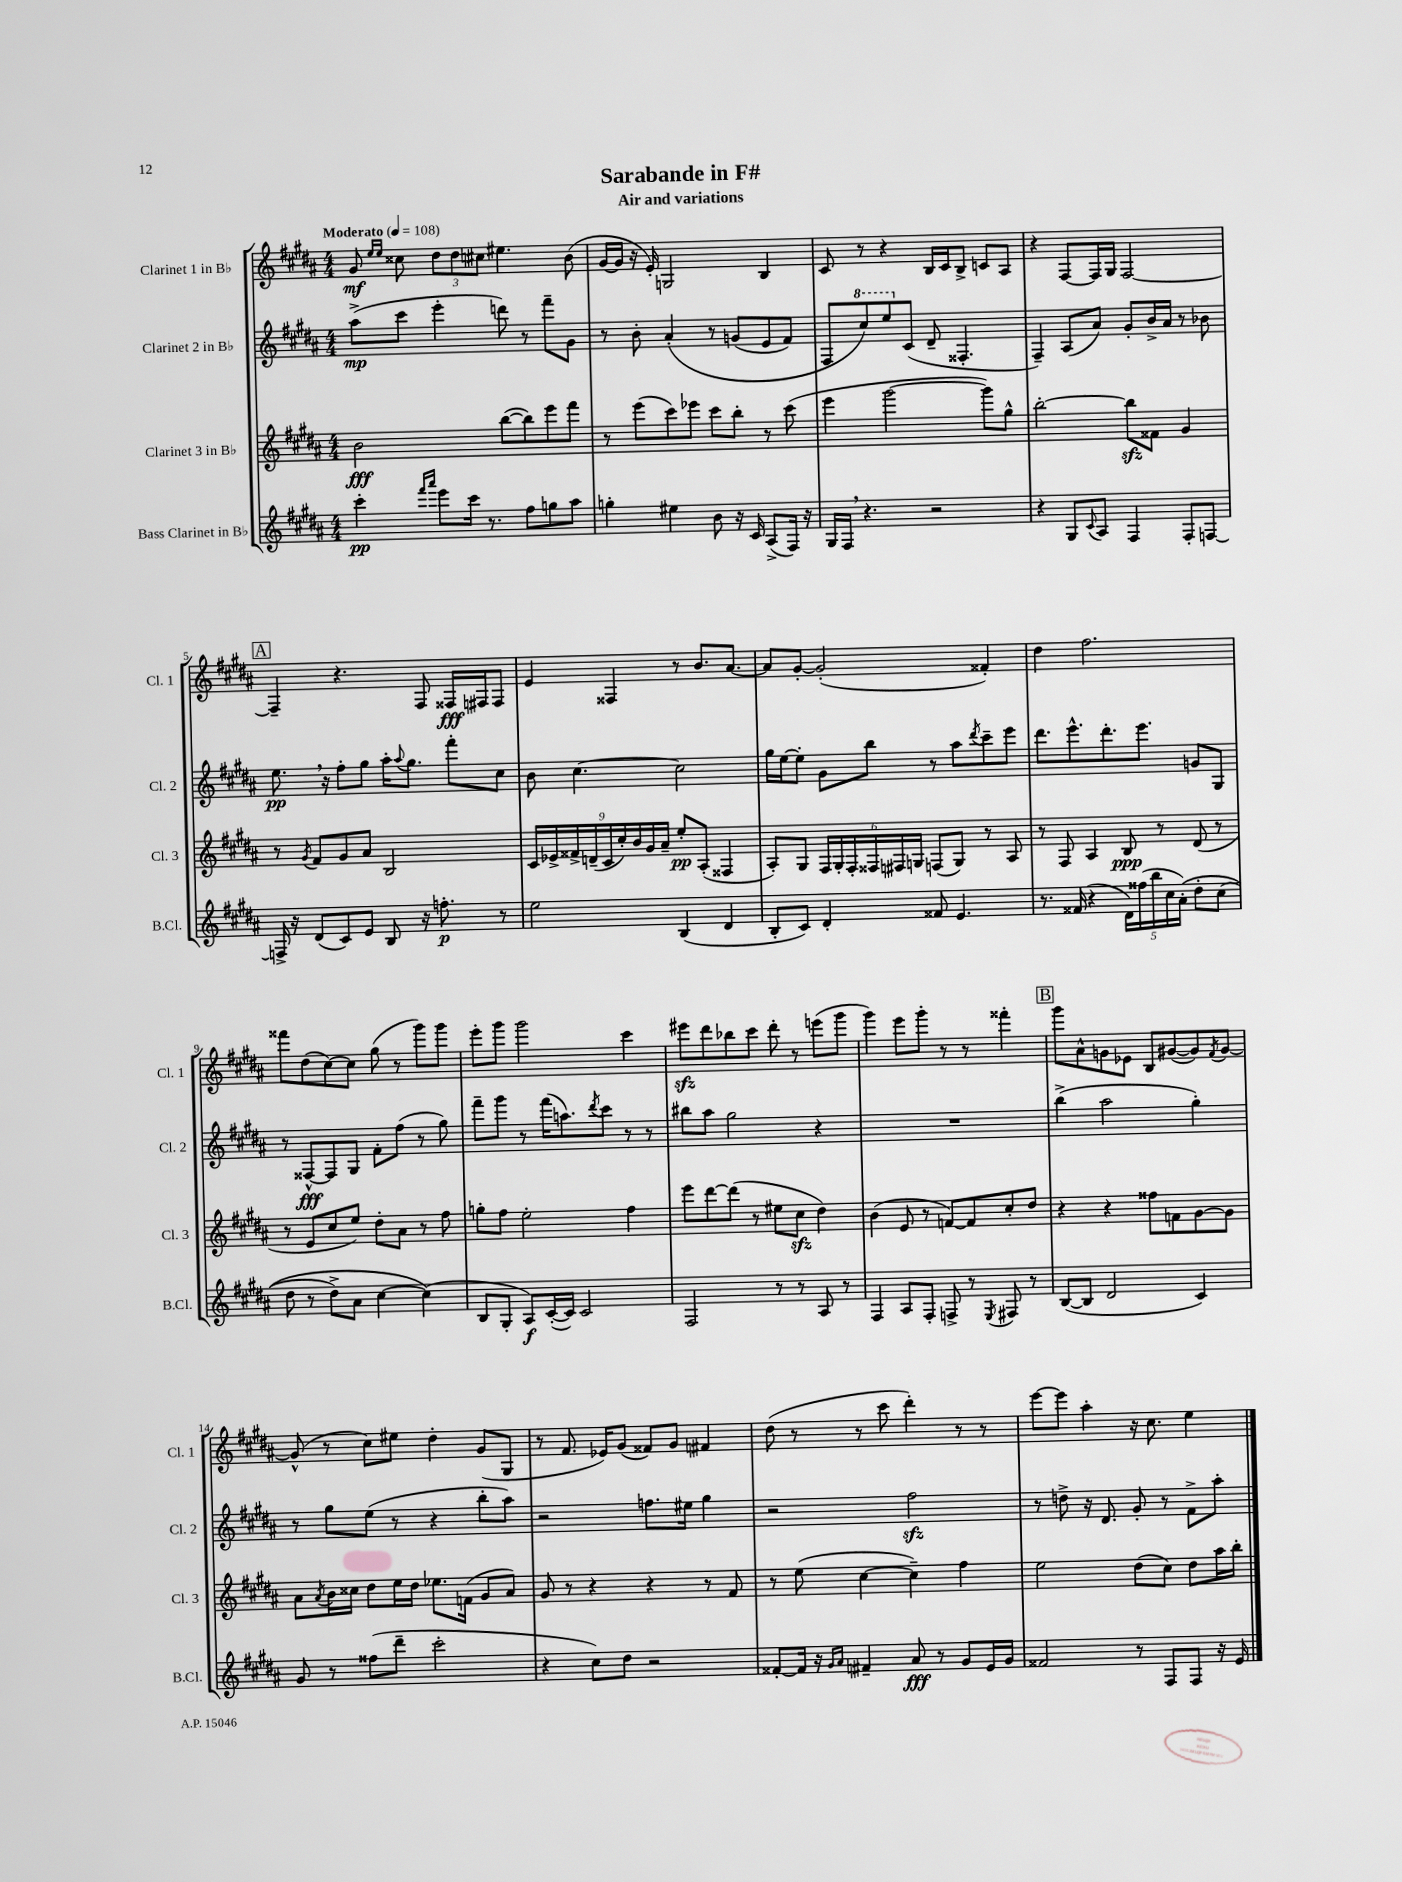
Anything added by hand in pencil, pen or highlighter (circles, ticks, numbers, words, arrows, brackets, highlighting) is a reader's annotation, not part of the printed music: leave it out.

**kern	**kern	**kern	**kern
*staff4	*staff3	*staff2	*staff1
*clefG2	*clefG2	*clefG2	*clefG2
*k[f#c#g#d#a#]	*k[f#c#g#d#a#]	*k[f#c#g#d#a#]	*k[f#c#g#d#a#]
*M4/4	*M4/4	*M4/4	*M4/4
*MM108	*MM108	*MM108	*MM108
4ccc#'\	2b\	(8aa#^\L	8g#/
.	.	.	16qqee/LL
.	.	.	16qqee/JJ
.	.	8ccc#\J	8cc##\
16qqfff#/LL	.	.	.
16qqaaa#/JJ	.	.	.
8eee\L	.	4eee'\	12dd#\L
.	.	.	12dd#\
16ccc#\Jk	.	.	.
.	.	.	12cc#\J
8.r	.	.	.
.	([8bb\L	8ddd\)	4.ee#\
8ff#\L	8bb\])	8r	.
8gg\	8eee\	8fff#~\L	.
8aa#\J	8fff#\J	8g#\J	(8b\
=	=	=	=
4gg'\	8r	8r	[16g#/LL
.	.	.	16g#/]JJ
.	(8eee\L	8b'\	16r
.	.	.	16e'/)
4ee#\	8ccc#\)	&(4a#'/	2G/
.	8eee-\J	.	.
8b\	8ccc#\L	8r	.
16r	8bb'\J	(8g/L	.
16c#/	.	.	.
(8A#^/L	8r	8e/	4B/
16F#/Jk)	(8ccc#\	8f#/J)	.
16r	.	.	.
=	=	=	=
16G#/LL	4eee\	8F#/L	8c#/
16F#/JJ	.	.	.
4.r	.	8ccc#/&)	8r
.	[2ggg#\	8eee/	4r
.	.	(8c#/J	.
2r	.	8d#~/	16B/LL
.	.	.	16c#/J
.	.	4.F##'/	8B^/J
.	8ggg#\]L)	.	8c/L
.	8gg#^^\J	.	8A#/J
=	=	=	=
4r	[2bb'\	4F#~/)	4r
8G#/L	.	(8A#/L	[8F#/L
8qqc#/	.	.	.
8A#/J	.	8a#/J)	16F#/]L
.	.	.	16G#/JJ
4F#/	8bb\]L	8g#'/L	[2F#/
.	8f##\J	16b^/L	.
.	.	16a#/JJ	.
8F#'/L	4g#/	8r	.
[8F/J	.	8b-\	.
=	=	=	=
16F^/]	8r	8.ee\	4F#~/]
16r	.	.	.
.	8qg#/	.	.
(8d#/L	8f#/L	.	.
.	.	16r	.
8c#/)	8g#/	8ff#'\L	4.r
8e/J	8a#/J	8gg#\J	.
8B/	2B/	16aa#'\LK	.
.	.	8qqaa#/	.
.	.	8.gg#\J	.
16r	.	.	8F#/
8.ff'\	.	.	.
.	.	8fff#'\L	16F##/LL
.	.	.	16F#/J
8r	.	8cc#\J	8F#/J
=	=	=	=
2ee\	18c#/LL	8b\	4e/
.	18e-^/	.	.
.	18f##^/	.	.
.	.	[4.cc#\	.
.	(18d~/	.	.
.	18c#/	.	.
.	.	.	4F##/
.	18cc#'/)	.	.
.	18b/	.	.
.	18g#/	.	.
.	18a#~/JJ	.	.
(4B/	8ee'/L	2cc#\]	8r
.	(8A#'/J	.	8.b/L
4d#/	4F##/	.	.
.	.	.	[8.a#/J
=	=	=	=
8B'/L	8A#'/L)	16gg#\LL	8a#/]L
.	.	[16ee\J	.
8c#/J)	8G#/J	8ee'\]J	[8g#'/J
4d#'/	24F#/LL	8g#\L	(2g#'/]
.	24G#'/	.	.
.	24F#'/	.	.
.	24F##/	8bb\J	.
.	24F#/	.	.
.	24G/JJ	.	.
8f##/	(8F/L	8r	.
4.e/	8G/J)	8aa#\L	.
.	.	8qddd#/	.
.	8r	8ccc#~\	4f##'/)
.	8A#/	8eee\J	.
=	=	=	=
8.r	8r	8.ddd#\L	4dd#\
.	8F#/	.	.
(16f##/	.	8.eee^^\	.
4r	4A#/	.	2.ff#\
.	.	8.ddd#'\	.
20d#\LL)	8B/	.	.
(20ff##\	.	.	.
.	.	8.eee\J	.
20bb\	.	.	.
.	8r	.	.
20cc#\	.	.	.
&(20a#'\JJ)	.	.	.
8dd#'\L	(8d#/	8g/L	.
(8cc#\J	8r	8G#/J	.
=	=	=	=
8dd#\	8r	8r	8fff##\L
8r	8e/L	[8F##^^/L	(8dd#\
8dd#^\L)	8cc#/	8F##/]	[8cc#\)
8a#\J	8ee/J)	8G#/J	8cc#\]J
[4cc#\	8dd#'\L	8f#'\L	(8gg#\
.	8a#\J	(8ff#\J	8r
(4cc#\]&)	8r	8r	8ggg#\L)
.	8ff#\	8gg#\)	8ggg#\J
=	=	=	=
8B/L	8gg'\L	8fff#~\L	8eee'\L
8G#'/J	8ff#\J	8ggg#\J	8ggg#\J
8A#/L)	2ee'\	8r	2ggg#\
([16c#'/L	.	(16fff#\LK	.
16c#/]JJ)	.	8.aa\)	.
2c#/	.	.	.
.	.	8qddd#/	.
.	.	8ccc#\J	.
.	4ff#\	8r	4ccc#\
.	.	8r	.
=	=	=	=
2F#/	8eee\L	8bb#\L	8eee#\L
.	[8ddd#\	8aa#\J	8ddd#\
.	(8ddd#\]J	2gg#\	8bb-\
.	8r	.	8ccc#\J
8r	8ee#\L	.	8ddd#'\
8r	8cc#\J	.	8r
8A#/	4dd#\)	4r	(8eee\L
8r	.	.	8ggg#\J
=	=	=	=
4F#/	(4b\	1r	4ggg#\)
8A#/L	8e/	.	8eee\L
8F#'/J	8r	.	8ggg#'\J
8F^/	[8f/L)	.	8r
8r	8f/]	.	8r
8qE/	.	.	.
8F#/	8cc#'/	.	4fff##'\
8r	8dd#/J	.	.
=	=	=	=
([8B/L	4r	(4bb^\	8ggg#\L
8B/]J	.	.	8a#^^\
2d#/	4r	2aa#\	8g\
.	.	.	8e-\J
.	8ff##\L	.	8B/L
.	8f\	.	([8g#/
4c#/)	[8g#\	4gg#'\)	8g#/])
.	.	.	8qf#/
.	8g#\]J	.	[8g#/J
=	=	=	=
8g#/	8a#\L	8r	(8g#^^/]
.	8qa#/	.	.
8r	16b\L	8gg#\L	8r
.	16cc##\JJ	.	.
(8ff##\L	8dd#\L	(8ee\J	8cc#\L)
8ddd#~\J	16ee\L	8r	8ee#\J
.	16dd#\JJ	.	.
2ccc#'\	8.ee-\L	4r	4dd#'\
.	(16f\Jk	.	.
.	8g#/L	8bb'\L	(8g#/L
.	8a#/J)	8aa#\J)	8G#/J
=	=	=	=
4r	8g#/	2r	8r
.	8r	.	8.f#/
8cc#\L)	4r	.	.
.	.	.	16e-/LK)
8dd#\J	.	.	(8g#/J
2r	4r	8.ff\L	8f##/L)
.	.	.	8g#/J
.	.	16ee#\Jk	.
.	8r	4gg#\	4f#/
.	8f#/	.	.
=	=	=	=
[8f##'/L	8r	2r	(8dd#\
16f##/]Jk	(8ee\	.	8r
16r	.	.	.
16qqg#/LL	.	.	.
16qqa#/JJ	.	.	.
4f#~/	[4cc#\	.	8r
.	.	.	8ccc#\
8a#/	4cc#~\])	2ff#\	4ddd#'\)
8r	.	.	.
8g#/L	4ff#\	.	8r
16e/L	.	.	8r
16g#/JJ	.	.	.
=	=	=	=
2f##/	2ee\	8r	[8eee\L
.	.	8dd^\	8eee\]J
.	.	16r	4aa#'\
.	.	8.d#/	.
8r	(8dd#\L	8g#'/	16r
.	.	.	8.cc#\
8F#/L	8cc#\J)	8r	.
8F#/J	8dd#\L	8f#^\L	4ee\
16r	16aa#\L	8aa#'\J	.
16e/	16bb'\JJ	.	.
==	==	==	==
*-	*-	*-	*-
